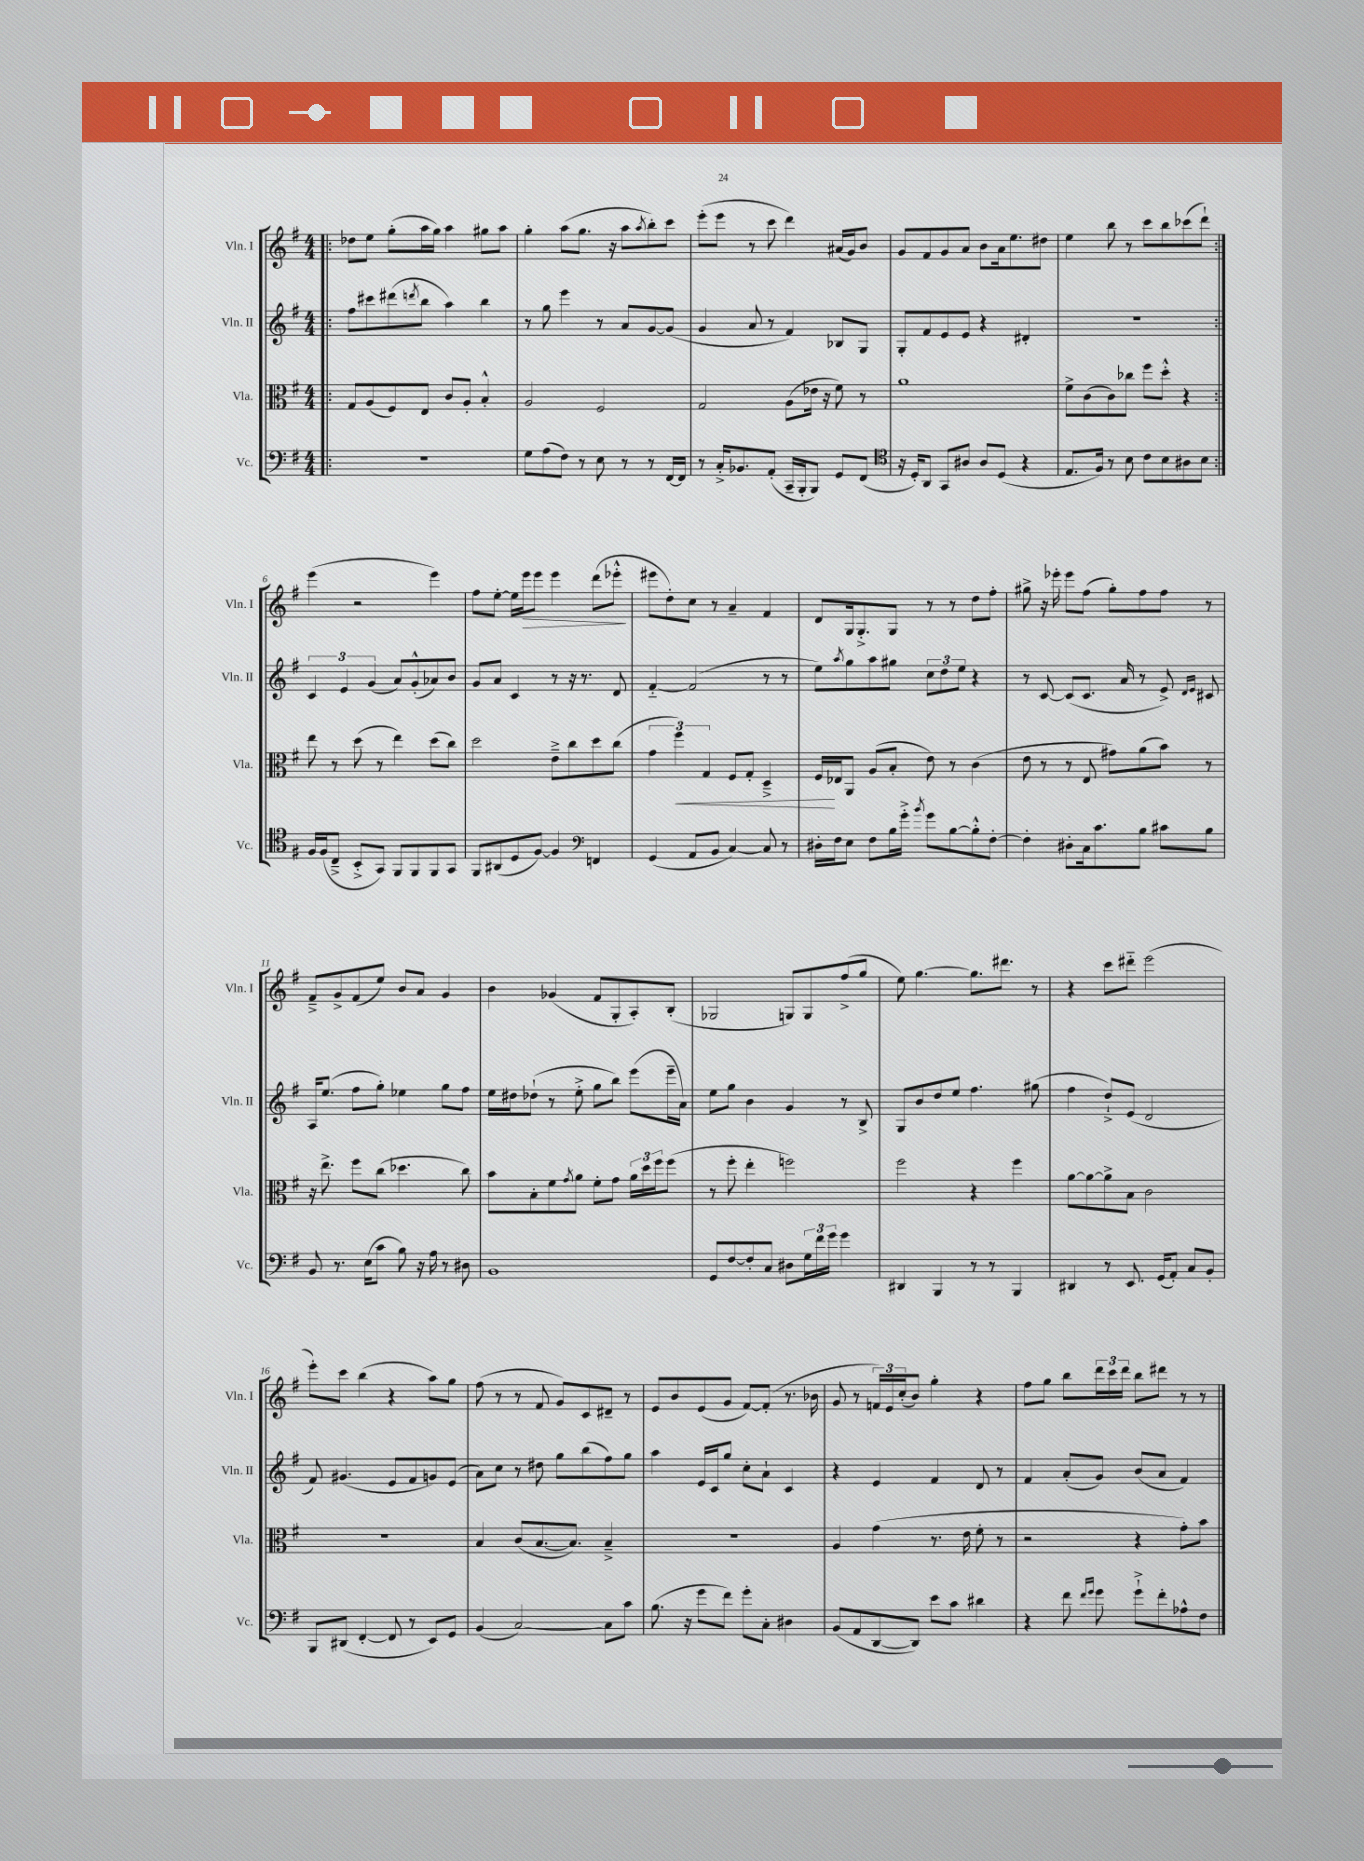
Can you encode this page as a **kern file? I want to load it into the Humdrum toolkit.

**kern	**kern	**kern	**kern
*staff4	*staff3	*staff2	*staff1
*clefF4	*clefC3	*clefG2	*clefG2
*k[f#]	*k[f#]	*k[f#]	*k[f#]
*M4/4	*M4/4	*M4/4	*M4/4
=!|:	=!|:	=!|:	=!|:
1r	8G/L	8ff#\L	8dd-\L
.	(8A/	8ccc#\	8ee\J
.	8F#/)	(8ddd#\	(8gg'\L
.	.	8qddd/	.
.	8E/J	8bb\J	16aa\L
.	.	.	16gg\JJ)
.	8c/L	4aa\)	4aa\
.	8A'/J	.	.
.	4B'^^/	4bb\	8gg#\L
.	.	.	8aa\J
=	=	=	=
8G\L	2A/	8r	4gg'\
(8A\	.	8gg\	.
8F#\J)	.	4eee\	(8aa\L
8r	.	.	8.gg\J
8E\	2F#/	8r	.
.	.	.	16r
8r	.	8a/L	8aa\L
.	.	.	8qaa/
8r	.	[8g/	8bb'\)
[16FF#/LL	.	(8g/]J	8ccc\J
16FF#/]JJ	.	.	.
=	=	=	=
8r	2G/	4g/	(8eee'\L
16C'^/LK	.	.	8eee\J
8.BB-/	.	.	.
.	.	8a/	8r
(8AA'/J	.	8r	8ccc\
16CC~/LL	(8A\L	4f#/)	4ddd\)
16BBB'/J	.	.	.
8BBB/J)	16e-\Jk	.	.
.	16r	.	.
8GG/L	8f#\)	8B-/L	(16a#/LL
.	.	.	16g/J)
(8FF#/J	8r	8G/J	8b/J
=	=	=	=
*clefC4	*	*	*
16r	1a	8G'/L	8g/L
16D'/LK)	.	.	.
8AA/J	.	8f#/	8f#/
8GG/L	.	8e/	8g/
8A#/J	.	8e/J	8a/J
8A#/L	.	4r	8b\L
(8D/J	.	.	16a\k
.	.	.	8.ee\
4r	.	4d#'/	.
.	.	.	8dd#\J
=	=	=	=
8.E/L	8f#^\L	1r	4ee\
.	(8c\	.	.
16F#/Jk)	.	.	.
8r	8c\)	.	8bb\
8B\	8cc-\J	.	8r
8c\L	8ff#\L	.	8ccc\L
8B\	8dd'^^\J	.	8bb\
8A#\	4r	.	(8ccc-\
8B\J	.	.	8ddd`\J)
=:|!	=:|!	=:|!	=:|!
16F#/LL	8ee\	6c/	(4eee\
(16F#/J	.	.	.
8C~^/J	8r	.	.
.	.	6e/	.
8BB'^/L	(8dd\	.	2r
.	.	(6g/	.
8GG/J)	8r	.	.
8FF#/L	4ee\)	8a/L)	.
8FF#/	.	(8g'^^/	.
8FF#/	(8dd\L	8a-/)	4eee\)
8GG/J	8cc\J)	8b/J	.
=	=	=	=
8FF#/L	2dd\	8g/L	8ff#\L
(8AA#/	.	8a/J	[8ee'\J
8D/	.	4c/	16ee\]LL
.	.	.	16eee\J
[8F#/J)	.	.	8eee\J
4F#/]	8e~^\L	8r	4eee\
.	8cc\	16r	.
.	.	8.r	.
*clefF4	*	*	*
4FF/	8dd\	.	(8ddd\L
.	(8cc\J	8d/	8eee-'^^\J
=	=	=	=
(4GG/	6g\	[4f#'~/	8eee#\L
.	.	.	8dd'\)
.	6ff#\)	.	.
8AA/L	.	(2f#/]	8cc\J
.	6G/	.	.
8BB/J	.	.	8r
[4C/)	8F#/L	.	4a~/
.	8G'/J	.	.
8C/]	4D~^/	8r	4f#/
8r	.	8r	.
=	=	=	=
16D#'\LL	16F#/LL	8ee\L)	8d/L
16F#\J	16E-/J	.	.
.	.	8qaa/	.
8E\J	8AA/J	8gg\	16G/k
.	.	.	8.G'^/
8F#\L	(8A/L	8aa\	.
16B\L	8B'/J	8gg#\J	8G/J
16g'^\JJ	.	.	.
8qb/	.	.	.
8g\L	8e\)	12cc\L	8r
.	.	12dd\	.
[8B\	8r	.	8r
.	.	12ee\J	.
8B'^^\]	(4c\	4r	8dd\L
[8F#'\J	.	.	8ff#'\J
=	=	=	=
4F#'\]	8e\	8r	8gg#^\
.	8r	[8c/	16r
.	.	.	16eee-'\
8D#'\L	8r	(8c/]L	8eee-\L
16C\k	8E/	8.c/J	(8ff#\J
8.c\	.	.	.
.	8g#\L)	.	8gg#'\L)
.	.	16a/	.
8B\J	(8a\	8r	8ff#\
8c#\L	8b\J)	8e^/)	8ff#\J
.	.	16qqd/LL	.
.	.	16qqe/JJ	.
8B\J	8r	8c#/	8r
=	=	=	=
8BB/	16r	16A/LK	8f#~^/L
.	8.ee^\	(8.ee/J	.
8.r	.	.	8g^/
.	8ff#\L	8ff#\L	(8f#/
(16E\LK	.	.	.
8c\J	(8cc\J	8gg'\J)	8ee/J)
8B\)	4.dd-\	4ee-\	8b/L
16r	.	.	8a/J
16A\	.	.	.
8r	.	8gg\L	4g/
8D#\	8cc\)	8ff#\J	.
=	=	=	=
1BB	8b\L	16ee\LL	4b\
.	.	16dd#\J	.
.	8B'\	(8dd-`\J	.
.	8f#\	8r	(4g-/
.	8qg/	.	.
.	8a\J	8ee'^\	.
.	8f#'\L	8gg\L	8f#/L
.	8g\J	8bb\J)	8G'/
.	24a\LL	(8eee\L	8A'/)
.	24dd\	.	.
.	24ff#\J	.	.
.	(8ff#\J	16eee~\L	(8B'/J
.	.	16a\JJ)	.
=	=	=	=
8GG/L	8r	8ee\L	2G-/
[8F#/	8ff#'\	8gg\J	.
8F#'/]	4ee'\	4b\	.
8C/J	.	.	.
8D#\L	2ff\)	4g/	8G/L)
24G\L	.	.	8G/
24f#\	.	.	.
24g\JJ	.	.	.
4g\	.	8r	(8ff#^/
.	.	8B^/	8gg/J
=	=	=	=
4DD#/	2ff#\	8G/L	8ee\)
.	.	8b/	[4.gg\
4BBB/	.	8dd/	.
.	.	8ee/J	.
8r	4r	4.ff#\	8.gg\]L
8r	.	.	.
.	.	.	8.ddd#\J
4BBB/	4ff#\	.	.
.	.	(8gg#\	8r
=	=	=	=
4DD#/	[8a\L	4ff#\	4r
.	8a\_	.	.
8r	8a^\]	8dd`^/L)	8ccc\L
8.EE/	8B\J	(8e/J	8ddd#'~\J
.	2c\	2d/	(2eee\
(16GG/LK	.	.	.
8AA'/J)	.	.	.
8C/L	.	.	.
8BB'/J	.	.	.
=	=	=	=
8BBB/L	1r	8f#/)	8eee'\L)
(8DD#/J	.	(4.g#/	8ccc\J
[4FF#'/	.	.	(4bb\
8FF#/]	.	8e/L	4r
8r	.	8f#/	.
8EE/L)	.	8g/)	8aa\L)
8GG/J	.	(8e/J	8gg\J
=	=	=	=
(4BB/	4B/	8a\L)	(8ff#\
.	.	8cc\J	8r
[2C/)	(8c/L	8r	8r
.	[8.B/	8dd#\	8f#/
.	.	8gg\L	8g/L)
.	8.B/]J)	.	.
.	.	(8bb\	8c/
8C\]L	4B~^/	8ff#\)	8d#~/J
8c\J	.	8gg\J	8r
=	=	=	=
(8.B\	1r	4aa\	8e/L
.	.	.	8b/
16r	.	.	.
8g\L	.	16e/LL	(8e/
.	.	16c/J	.
8f#\J)	.	8gg/J	8g/J
8g'\L	.	8cc'\L	[8f#/L)
8C'\J	.	8a`\J	(8f#'/]J
4D#\	.	4c/	8.r
.	.	.	16b-\
=	=	=	=
(8BB/L	4A/	4r	8g/
8AA/	.	.	8r
[8DD/	(4g\	4e/	24f/LL)
.	.	.	24e/
.	.	.	(24cc'/J
8DD/]J)	.	.	8b/J)
8e\L	8.r	4f#/	4gg'\
8c\J	.	.	.
.	16e\	.	.
4d#\	8f#'\	8d/	4r
.	8r	8r	.
=	=	=	=
4r	2r	4f#/	8ff#\L
.	.	.	8gg\J
8f#\	.	(8a'/L	8bb\L
16qqf#/LL	.	.	.
16qqg/JJ	.	.	.
8g\	.	8g/J)	24ddd\L
.	.	.	24ccc\
.	.	.	24ddd\JJ
8g`^\L	4r	(8b/L	8bb\L
8f#'\	.	8a/J	8ddd#\J
8A-^^\	8g'\L)	4f#/)	8r
8F#\J	8b\J	.	8r
==	==	==	==
*-	*-	*-	*-
